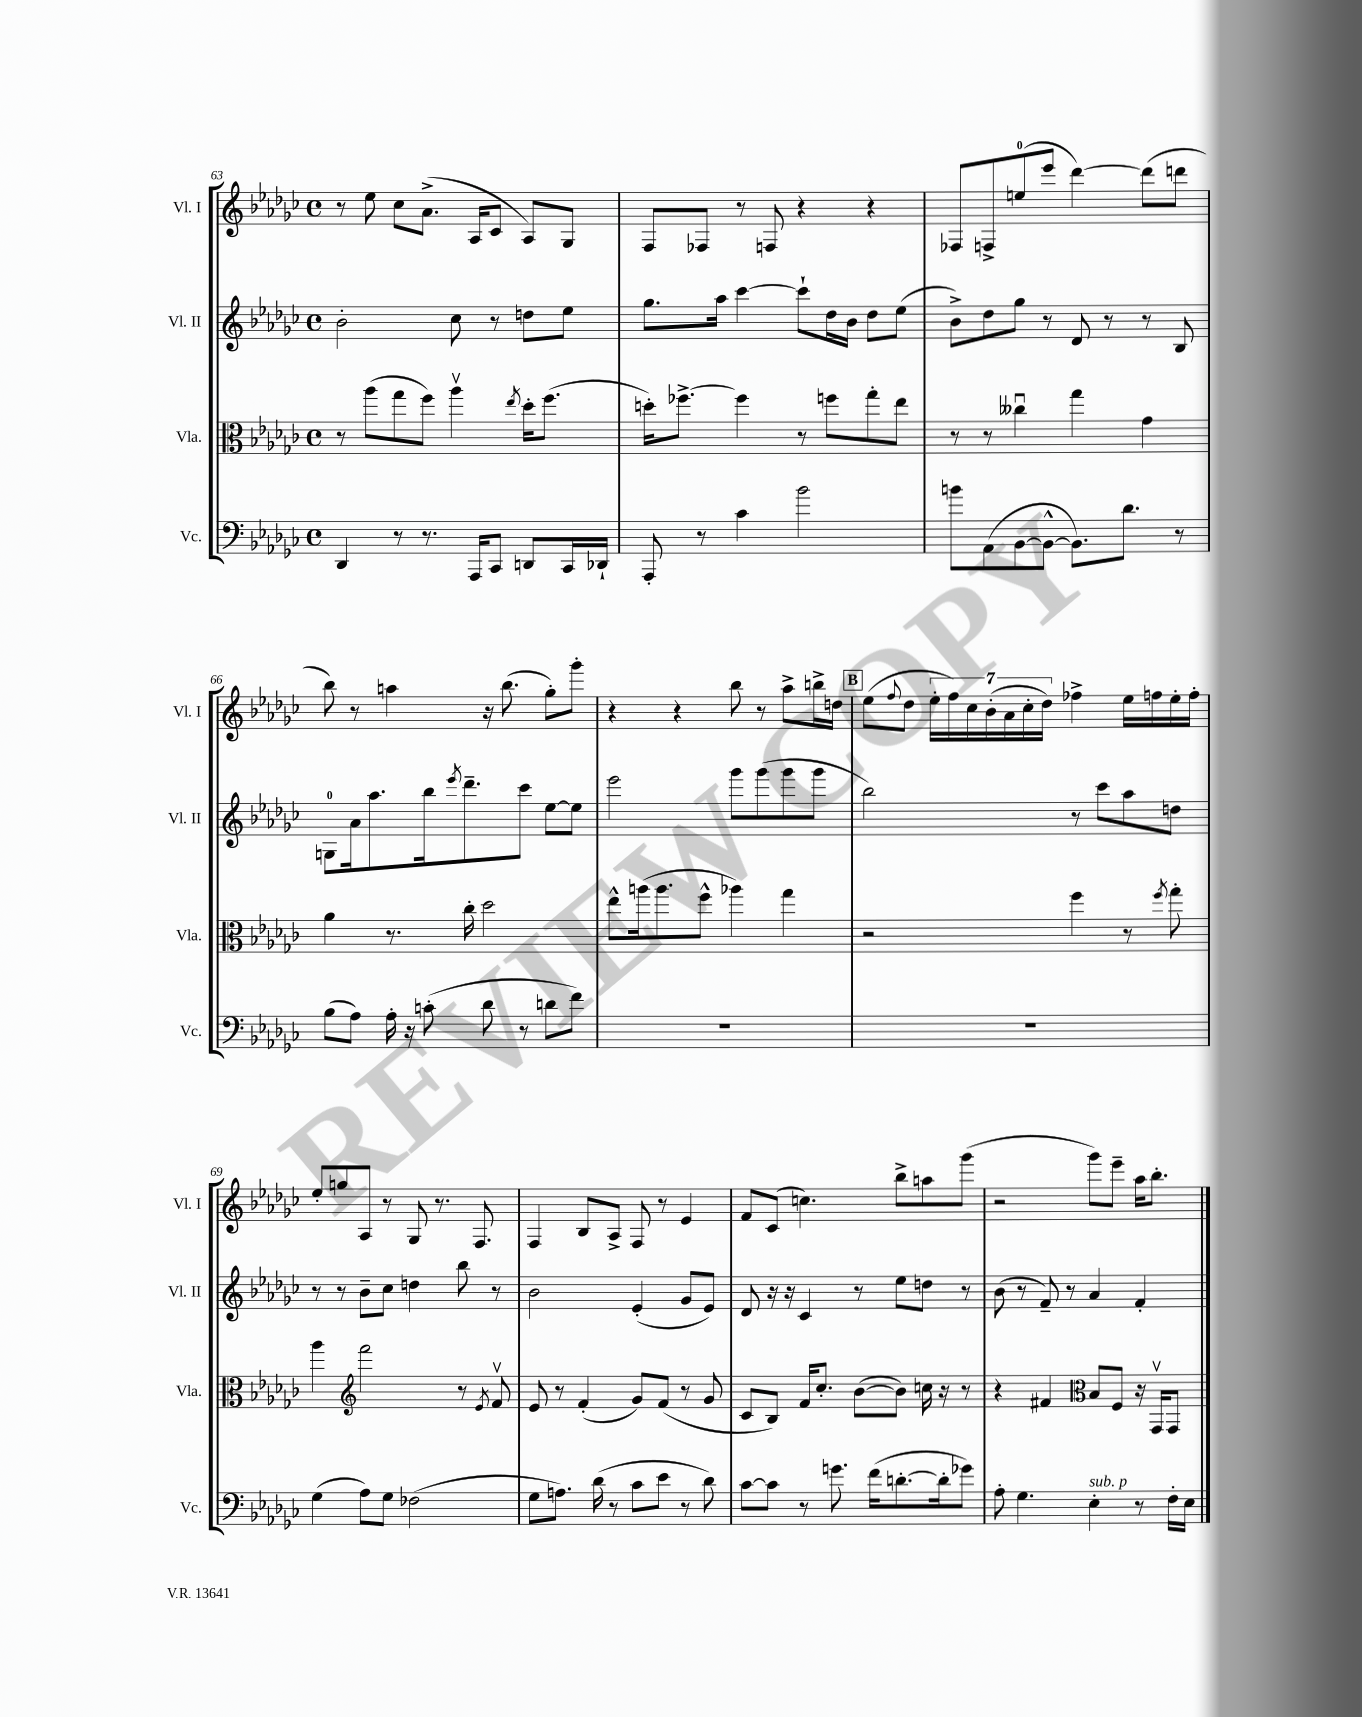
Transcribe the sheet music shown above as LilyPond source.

<<
\new StaffGroup <<
\new Staff = "s0" \with { instrumentName = "Vl. I" shortInstrumentName = "Vl. I" } {
    \clef treble \key ges \major \defaultTimeSignature \time 4/4
    r8 ees''8 ces''8 aes'8.->( aes16 ces'8 aes8) ges8 |
    f8 fes8 r8 f8 r4 r4 |
    fes8 f8-> e''8-0( ees'''8 des'''4~) des'''8( d'''8 |
    bes''8) r8 a''4 r16 bes''8.( ges''8-.) ges'''8-. |
    r4 r4 bes''8 r8 aes''8-> b''16-> d''16 |
    \mark \markup { \box "B" } ees''8( \appoggiatura { f''8 } des''8 \tuplet 7/4 { ees''16-. f''16) ces''16 bes'16-.( aes'16 ces''16-. des''16) } fes''4-> ees''16 f''16 ees''16-. f''16-. |
    ees''8-. g''8 aes8 r8 ges8 r8. f8. |
    f4 bes8 aes8-> f8 r8 ees'4 |
    f'8 ces'8( c''4.) bes''8-> a''8 ges'''8( |
    r2 ges'''8) ees'''8-- aes''16 bes''8.-. \bar "|." |
}
\new Staff = "s1" \with { instrumentName = "Vl. II" shortInstrumentName = "Vl. II" } {
    \clef treble \key ges \major \defaultTimeSignature \time 4/4
    bes'2-. ces''8 r8 d''8 ees''8 |
    ges''8. aes''16 ces'''4~ ces'''8-! des''16 bes'16 des''8 ees''8( |
    bes'8->) des''8 ges''8 r8 des'8 r8 r8 bes8 |
    g8-0 aes'16 aes''8. bes''16 \acciaccatura { ees'''8 } des'''8.-- ces'''8 ees''8~ ees''8 |
    ees'''2 ges'''8 ges'''8( ges'''8 ges'''8 |
    \mark \markup { \box "B" } bes''2) r8 ces'''8 aes''8 d''8 |
    r8 r8 bes'8-- ces''8 d''4 bes''8 r8 |
    bes'2 ees'4-.( ges'8 ees'8) |
    des'8 r16 r16 ces'4 r8 ees''8 d''8 r8 |
    bes'8( r8 f'8--) r8 aes'4 f'4-. \bar "|." |
}
\new Staff = "s2" \with { instrumentName = "Vla." shortInstrumentName = "Vla." } {
    \clef alto \key ges \major \defaultTimeSignature \time 4/4
    r8 aes''8( ges''8 f''8) aes''4\upbow \acciaccatura { ees''8 } des''16-. f''8.( |
    d''16-.) fes''8.~-> fes''4 r8 f''8 ges''8-. ees''8 |
    r8 r8 ceses''4\downbow ges''4 ges'4 |
    aes'4 r8. ces''16-. des''2 |
    ees''8-^ a''16( a''8. f''8-^ aes''4) ges''4 |
    \mark \markup { \box "B" } r2 f''4 r8 \acciaccatura { f''8 } ges''8-. |
    aes''4 \clef treble f'''2 r8 \acciaccatura { ees'8 } f'8\upbow |
    ees'8 r8 f'4-.( ges'8) f'8( r8 ges'8 |
    ces'8 bes8) f'16 ces''8.-. bes'8~( bes'8) c''16 r16 r8 |
    r4 fis'4 \clef alto bes8 f8 r16 ges,16\upbow ges,8 \bar "|." |
}
\new Staff = "s3" \with { instrumentName = "Vc." shortInstrumentName = "Vc." } {
    \clef bass \key ges \major \defaultTimeSignature \time 4/4
    des,4 r8 r8. aes,,16 ces,8 d,8 ces,16 des,16-! |
    aes,,8-. r8 ces'4 bes'2 |
    b'8 aes,8( bes,8~ bes,8~-^ bes,8.) des'8. r8 |
    bes8( aes8) aes16-. r16 c'8-.( des'8 r8 d'8 f'8) |
    R1 |
    \mark \markup { \box "B" } R1 |
    ges4( aes8) ges8 fes2( |
    ges8 a8.) des'16( r8 ces'8 ees'8 r8 des'8) |
    ces'8~ ces'8 r8 g'8. f'16( d'8.~-. d'16-. ges'8) |
    aes8-. ges4. ees4-.^\markup { \italic "sub. p" } r8 f16-. ees16 \bar "|." |
}
>>
>>
\layout { \context { \Score currentBarNumber = #63 } }
